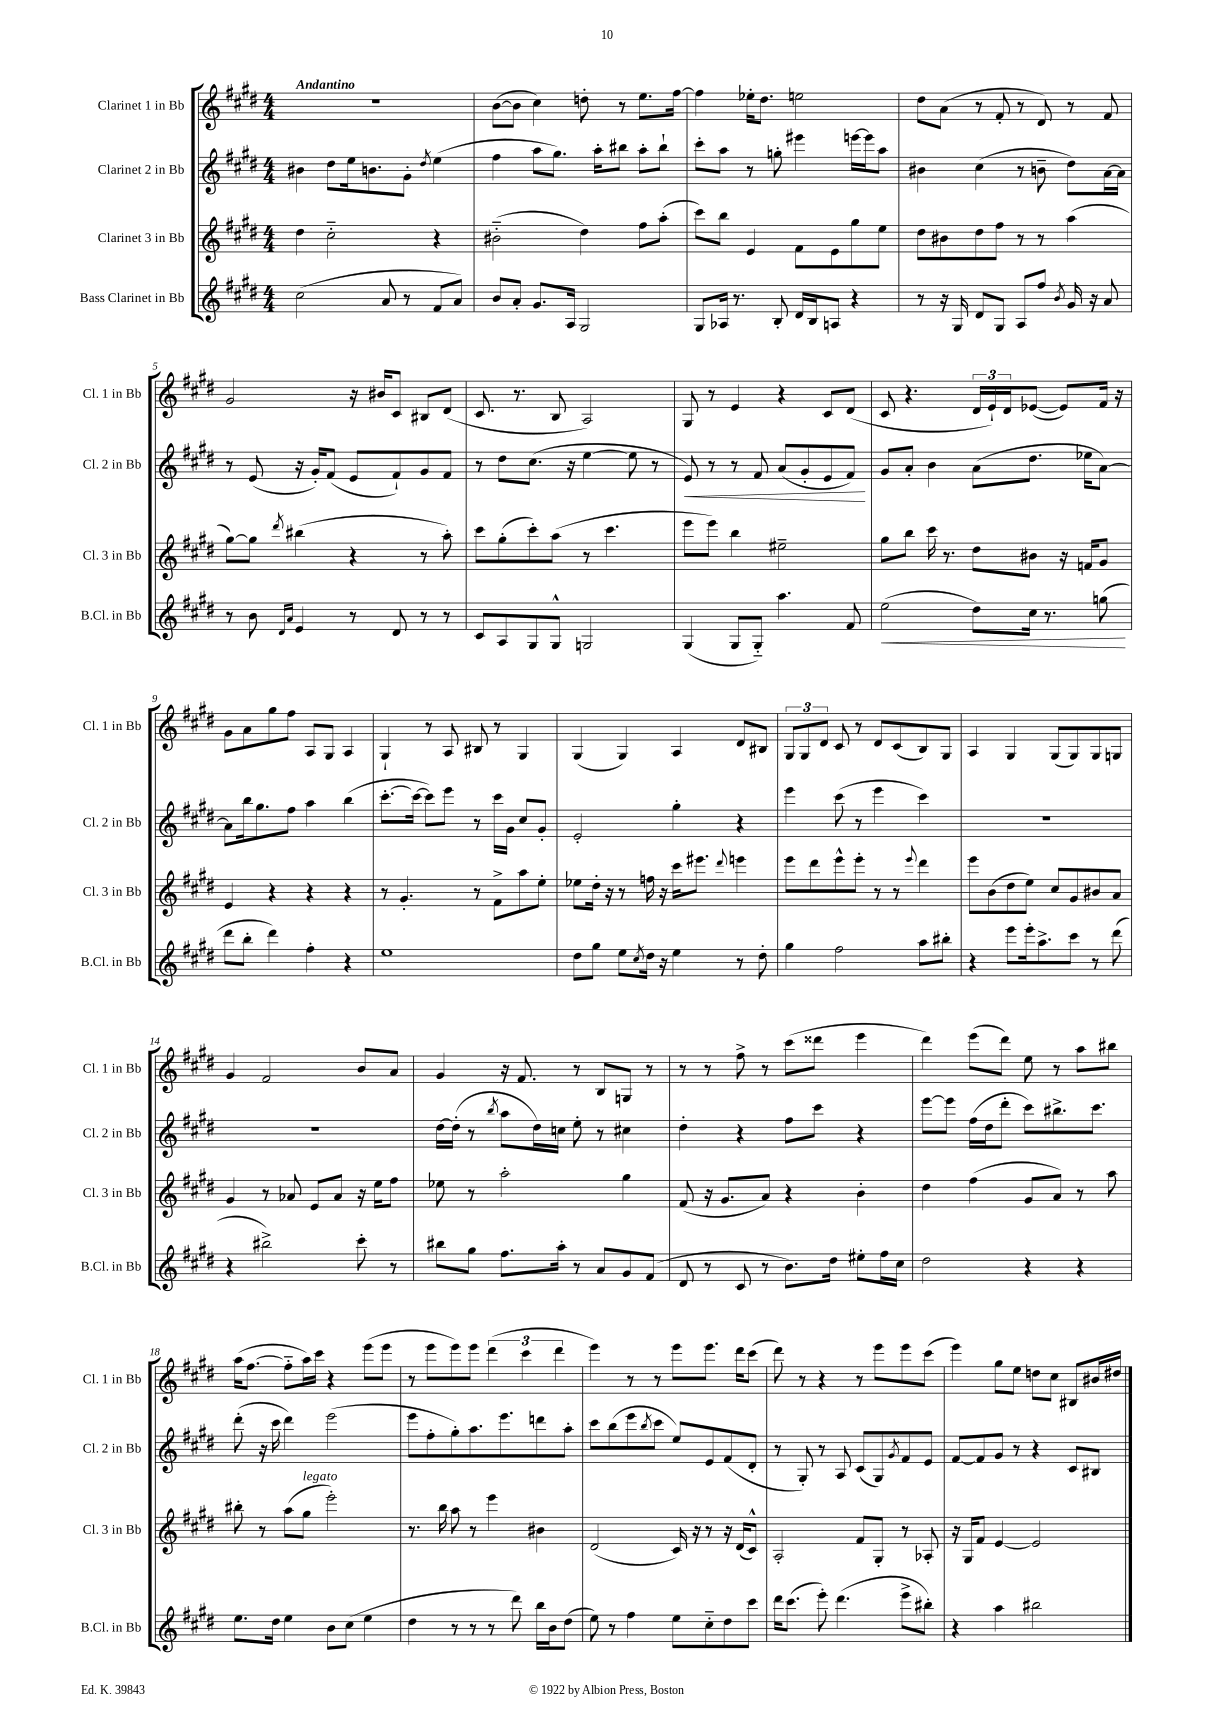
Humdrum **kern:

**kern	**dynam	**kern	**kern	**dynam	**kern
*part4	*part4	*part3	*part2	*part2	*part1
*staff4	*staff4	*staff3	*staff2	*staff2	*staff1
*I"Bass Clarinet in Bb	*	*I"Clarinet 3 in Bb	*I"Clarinet 2 in Bb	*	*I"Clarinet 1 in Bb
*I'B.Cl. in Bb	*	*I'Cl. 3 in Bb	*I'Cl. 2 in Bb	*	*I'Cl. 1 in Bb
*clefG2	*	*clefG2	*clefG2	*	*clefG2
*k[f#c#g#d#]	*	*k[f#c#g#d#]	*k[f#c#g#d#]	*	*k[f#c#g#d#]
*M4/4	*	*M4/4	*M4/4	*	*M4/4
=1	=1	=1	=1	=1	=1
!	!	!	!	!	!LO:TX:a:B:t=Andantino
(2cc#\	.	4dd#\	4b#X\	.	1r
.	.	2cc#\	8dd#\L	.	.
.	.	.	16ee\k	.	.
.	.	.	8.bn\	.	.
8a/	.	.	.	.	.
8r	.	.	8g#'\J	.	.
.	.	.	8qdd#/	.	.
8f#/L	.	4r	(4ee\	.	.
8a/J)	.	.	.	.	.
=2	=2	=2	=2	=2	=2
8b/L	.	(2b#X\	4ff#\	.	([8b\L
8a'/J	.	.	.	.	8b\J]
8.g#/L	.	.	8aa\L	.	4cc#\)
.	.	.	8.gg#\J)	.	.
16A/Jk	.	.	.	.	.
2G#/	.	4dd#\)	.	.	8ddn'\
.	.	.	16aa'\KL	.	.
.	.	.	8bb#X\J	.	8r
.	.	8ff#\L	8aa'\L	.	8.ee\L
.	.	(8aa'\J	8bb#`\J	.	.
.	.	.	.	.	[16ff#\Jk
=3	=3	=3	=3	=3	=3
8G#/L	.	8ccc#\L)	8ccc#'\L	.	4ff#\]
16A-X/Jk	.	8bb\J	8aa\J	.	.
8.r	.	.	.	.	.
.	.	4e/	8r	.	16ee-X'\KL
.	.	.	.	.	8.dd#\J
8B'/	.	.	8ggn'\	.	.
16d#/LL	.	8f#\L	4eee#X\	.	2een\
16B/J	.	.	.	.	.
8An/J	.	8e\	.	.	.
4r	.	8gg#\	[16eeen\LL	.	.
.	.	.	16eee\J]	.	.
.	.	8ee\J	8aa\J	.	.
=4	=4	=4	=4	=4	=4
8r	.	8dd#\L	4b#X\	.	8dd#\L
16r	.	8b#X\	.	.	(8a\J
16G#/	.	.	.	.	.
8d#/L	.	8dd#\	(4cc#\	.	8r
8G#/J	.	8ff#\J	.	.	8f#'/
8A/L	.	8r	8r	.	8r
8ff#/J	.	8r	8bn~\	.	8d#/)
8qb/	.	.	.	.	.
16g#/	.	(4aa\	8dd#\L)	.	8r
16r	.	.	.	.	.
8a/	.	.	[16a\L	.	8f#/
.	.	.	16a\JJ]	.	.
!!LO:LB:g=z
=5	=5	=5	=5	=5	=5
8r	.	[8gg#\L)	8r	.	2g#/
8b\	.	8gg#\J]	(8e/	.	.
16qqd#/LL	.	.	.	.	.
16qqa/JJ	.	8qddd#/	.	.	.
4e/	.	(4bb#X\	16r	.	.
.	.	.	16g#'/KL)	.	.
.	.	.	(8f#/J	.	.
8r	.	4r	8e/L	.	16r
.	.	.	.	.	16b#X/KL
8d#/	.	.	8f#`/)	.	8c#/J
8r	.	8r	8g#/	.	8B#X/L
8r	.	8aa'\)	8f#/J	.	(8d#/J
=6	=6	=6	=6	=6	=6
8c#/L	.	8ccc#\L	8r	.	8.c#/
8A/	.	(8gg#'\	8dd#\L	.	.
.	.	.	.	.	8.r
8G#/	.	8ccc#'\)	(8.cc#\J	.	.
8G#^^/J	.	(8aa\J	.	.	8B/
.	.	.	16r	.	.
2Gn/	.	8r	[4ee\	.	2A/)
.	.	4.ccc#\	.	.	.
.	.	.	8ee\]	.	.
.	.	.	8r	.	.
=7	=7	=7	=7	=7	=7
!	!	!	!	!LO:HP:b	!
(4G#/	.	8eee\L	8e/)	<	8G#/
.	.	8eee\J)	8r	.	8r
8G#/L	.	4bb\	8r	.	4e/
8G#/J)	.	.	8f#/	.	.
4.aa\	.	2ee#X~\	(8a/L	.	4r
.	.	.	8g#'/	.	.
.	.	.	8e/	.	8c#/L
8f#/	.	.	8f#/J)	.	(8d#/J
.	.	.	.	[	.
=8	=8	=8	=8	=8	=8
!	!LO:HP:b	!	!	!	!
(2ee\	<	8gg#\L	8g#/L	.	8c#/
.	.	8bb\J	8a'/J	.	4.r
.	.	16ccc#\	4b\	.	.
.	.	8.r	.	.	.
8dd#\L)	.	8dd#\L	(8a\L	.	24d#/LL
.	.	.	.	.	24e`/)
.	.	.	.	.	24d#/J
16cc#\Jk	.	8b#X\J	8.dd#\J	.	([8e-X/J
8.r	.	.	.	.	.
.	.	16r	.	.	8e-/L])
.	.	16fn/KL	16ee-X\KL	.	.
(8ggn\	.	8g#/J	[8a\J)	.	16f#/Jk
.	.	.	.	.	16r
.	[	.	.	.	.
!!LO:LB:g=z
=9	=9	=9	=9	=9	=9
8ddd#\L	.	4e/	8a\L]	.	8g#\L
8bb'\J	.	.	16bb\k	.	8a\
.	.	.	8.gg#\	.	.
4ddd#\)	.	4r	.	.	8gg#\
.	.	.	8ff#\J	.	8ff#\J
4ff#'\	.	4r	4aa\	.	8A/L
.	.	.	.	.	8G#/J
4r	.	4r	(4bb\	.	4A/
=10	=10	=10	=10	=10	=10
1ee	.	8r	[8.ccc#'\L	.	4G#`/
.	.	4.g#'/	.	.	.
.	.	.	16ccc#\Jk_	.	.
.	.	.	8ccc#\L])	.	8r
.	.	.	8eee\J	.	8A/
.	.	8r	8r	.	8B#X/
.	.	8f#^\L	16ccc#\LL	.	8r
.	.	.	16g#\JJ	.	.
.	.	8aa\	8cc#/L	.	4G#/
.	.	8ee'\J	8g#'/J	.	.
=11	=11	=11	=11	=11	=11
8dd#\L	.	8ee-X\L	2e'/	.	(4G#/
8gg#\J	.	16dd#'\Jk	.	.	.
.	.	16r	.	.	.
8ee\L	.	8r	.	.	4G#/)
8qcc#/	.	.	.	.	.
16dd#\Jk	.	16ffn\	.	.	.
16r	.	16r	.	.	.
4ee\	.	16ccc#\KL	4gg#'\	.	4A/
.	.	8.eee#X\J	.	.	.
.	.	8qqddd#/	.	.	.
8r	.	4eeen\	4r	.	8d#/L
8dd#'\	.	.	.	.	8B#X/J
=12	=12	=12	=12	=12	=12
4gg#\	.	8eee\L	4eee\	.	12G#/L
.	.	.	.	.	12G#/
.	.	8ddd#\	.	.	.
.	.	.	.	.	12d#/J
2ff#\	.	8eee^^\	(8ccc#\	.	8c#/
.	.	8eee'\J	8r	.	8r
.	.	8r	4eee\	.	8d#/L
.	.	8r	.	.	(8c#/
.	.	8qqeee/	.	.	.
8aa\L	.	4ddd#\	4ccc#\)	.	8B/)
8bb#X'\J	.	.	.	.	8G#/J
=13	=13	=13	=13	=13	=13
4r	.	8eee\L	1r	.	4A/
.	.	(8b\	.	.	.
8eee\L	.	8dd#\	.	.	4G#/
16eee'\k	.	8ee\J)	.	.	.
8.aa^\	.	.	.	.	.
.	.	8cc#/L	.	.	(8G#/L
8ccc#\J	.	8g#/	.	.	8G#/)
8r	.	8b#X/	.	.	8G#/
(8ddd#\	.	8a/J	.	.	8Gn/J
!!LO:LB:g=z
=14	=14	=14	=14	=14	=14
4r	.	4g#/	1r	.	4g#/
2bb#X^\)	.	8r	.	.	2f#/
.	.	8a-X/	.	.	.
.	.	8e/L	.	.	.
.	.	8a-/J	.	.	.
8ccc#'\	.	16r	.	.	8b/L
.	.	16ee\KL	.	.	.
8r	.	8ff#\J	.	.	8a/J
=15	=15	=15	=15	=15	=15
8bb#X\L	.	8ee-X\	[16dd#\LL	.	4g#/
.	.	.	(16dd#'\JJ]	.	.
8gg#\J	.	8r	8r	.	.
.	.	.	8qbb/	.	.
8.ff#\L	.	2aa'\	8aa\L	.	16r
.	.	.	.	.	8.f#/
.	.	.	16dd#\L)	.	.
16aa'\Jk	.	.	16ccn\JJ	.	.
8r	.	.	8ee'\	.	8r
8a/L	.	.	8r	.	8B/L
8g#/	.	4gg#\	4cc#X\	.	8Gn/J
(8f#/J	.	.	.	.	8r
=16	=16	=16	=16	=16	=16
8d#/	.	(8f#/	4dd#'\	.	8r
8r	.	16r	.	.	8r
.	.	8.g#/L	.	.	.
8c#/	.	.	4r	.	8ff#^\
8r	.	8a/J)	.	.	8r
8.b\L)	.	4r	8ff#\L	.	(8ccc#\L
.	.	.	8ccc#\J	.	8ddd##X\J
16dd#\Jk	.	.	.	.	.
8ee#X'\L	.	4b'\	4r	.	4eee\
16ff#\L	.	.	.	.	.
16cc#\JJ	.	.	.	.	.
=17	=17	=17	=17	=17	=17
2dd#\	.	4dd#\	[8eee\L	.	4ddd#\)
.	.	.	8eee\J]	.	.
.	.	(4ff#\	(16ff#\LL	.	(8eee\L
.	.	.	16dd#\J	.	.
.	.	.	8ddd#'\J	.	8ddd#\J)
4r	.	8g#/L	8ccc#\L)	.	8ee\
.	.	8a/J)	8.bb#X^\	.	8r
4r	.	8r	.	.	8aa\L
.	.	.	8.ccc#\J	.	.
.	.	8aa\	.	.	8bb#X\J
!!LO:LB:g=z
=18	=18	=18	=18	=18	=18
8.ee\L	.	8bb#X'\	(8ddd#'\	.	(16aa\KL
.	.	.	.	.	[8.ff#\J
.	.	8r	16r	.	.
16dd#\Jk	.	.	16ccc#\	.	.
4ee\	.	(8aa\L	4ddd#\)	.	8ff#\L]
!	!	!LO:TX:a:i:t=legato	!	!	!
.	.	8gg#\J	.	.	16aa\L)
.	.	.	.	.	16ccc#\JJ
8b\L	.	2eee'\)	(2eee\	.	4r
(8cc#\J	.	.	.	.	.
4ee\	.	.	.	.	(8eee\L
.	.	.	.	.	8eee\J
=19	=19	=19	=19	=19	=19
4dd#\	.	8.r	8eee\L	.	8r
.	.	.	8ff#'\	.	8eee\L
.	.	16bb\	.	.	.
8r	.	8aa\	8gg#'\)	.	8eee\)
8r	.	8r	8.aa\	.	8eee\J
8r	.	4eee\	.	.	(6ddd#\
.	.	.	8.eee\	.	.
8ddd#\)	.	.	.	.	.
.	.	.	.	.	6ccc#\
16bb\LL	.	4b#X\	8dddn\	.	.
16b\J	.	.	.	.	.
.	.	.	.	.	6ddd#\
(8dd#\J	.	.	8aa'\J	.	.
=20	=20	=20	=20	=20	=20
8ee\)	.	(2d#/	8ccc#\L	.	4eee\)
8r	.	.	(8bb\	.	.
4ff#\	.	.	8eee\	.	8r
.	.	.	8qbb/	.	.
.	.	.	8ccc#\J	.	8r
8ee\L	.	16c#/)	8ee/L)	.	8eee\L
.	.	16r	.	.	.
8cc#\	.	8r	8e/	.	8.eee\J
8dd#\	.	16r	(8f#/	.	.
.	.	(16d#/KL	.	.	16ddd#\KL
8ccc#\J	.	8c#^^/J)	8d#'/J	.	(8ccc#\J
=21	=21	=21	=21	=21	=21
16ddd#\KL	.	2A'/	8r	.	8ddd#\)
(8.ccc#\J	.	.	.	.	.
.	.	.	8G#'/)	.	8r
8eee'\)	.	.	8r	.	4r
(4.ddd#\	.	.	8A/	.	.
.	.	8f#/L	(8c#/L	.	8r
.	.	8G#'/J	8G#/)	.	8eee\L
.	.	.	8qg#/	.	.
8eee^\L	.	8r	8f#/	.	8eee\
8bb#X'\J)	.	8A-X'/	8e/J	.	(8ccc#\J
=22	=22	=22	=22	=22	=22
4r	.	16r	[8f#/L	.	4eee\)
.	.	16G#/KL	.	.	.
.	.	8f#/J	8f#/]	.	.
4aa\	.	[4e/	8g#/J	.	8gg#\L
.	.	.	8r	.	8ee\J
2bb#X\	.	2e/]	4r	.	8ddn\L
.	.	.	.	.	8cc#\J
.	.	.	8c#/L	.	8B#X/L
.	.	.	8B#X/J	.	16b#X/L
.	.	.	.	.	16dd#X/JJ
==	==	==	==	==	==
*-	*-	*-	*-	*-	*-
